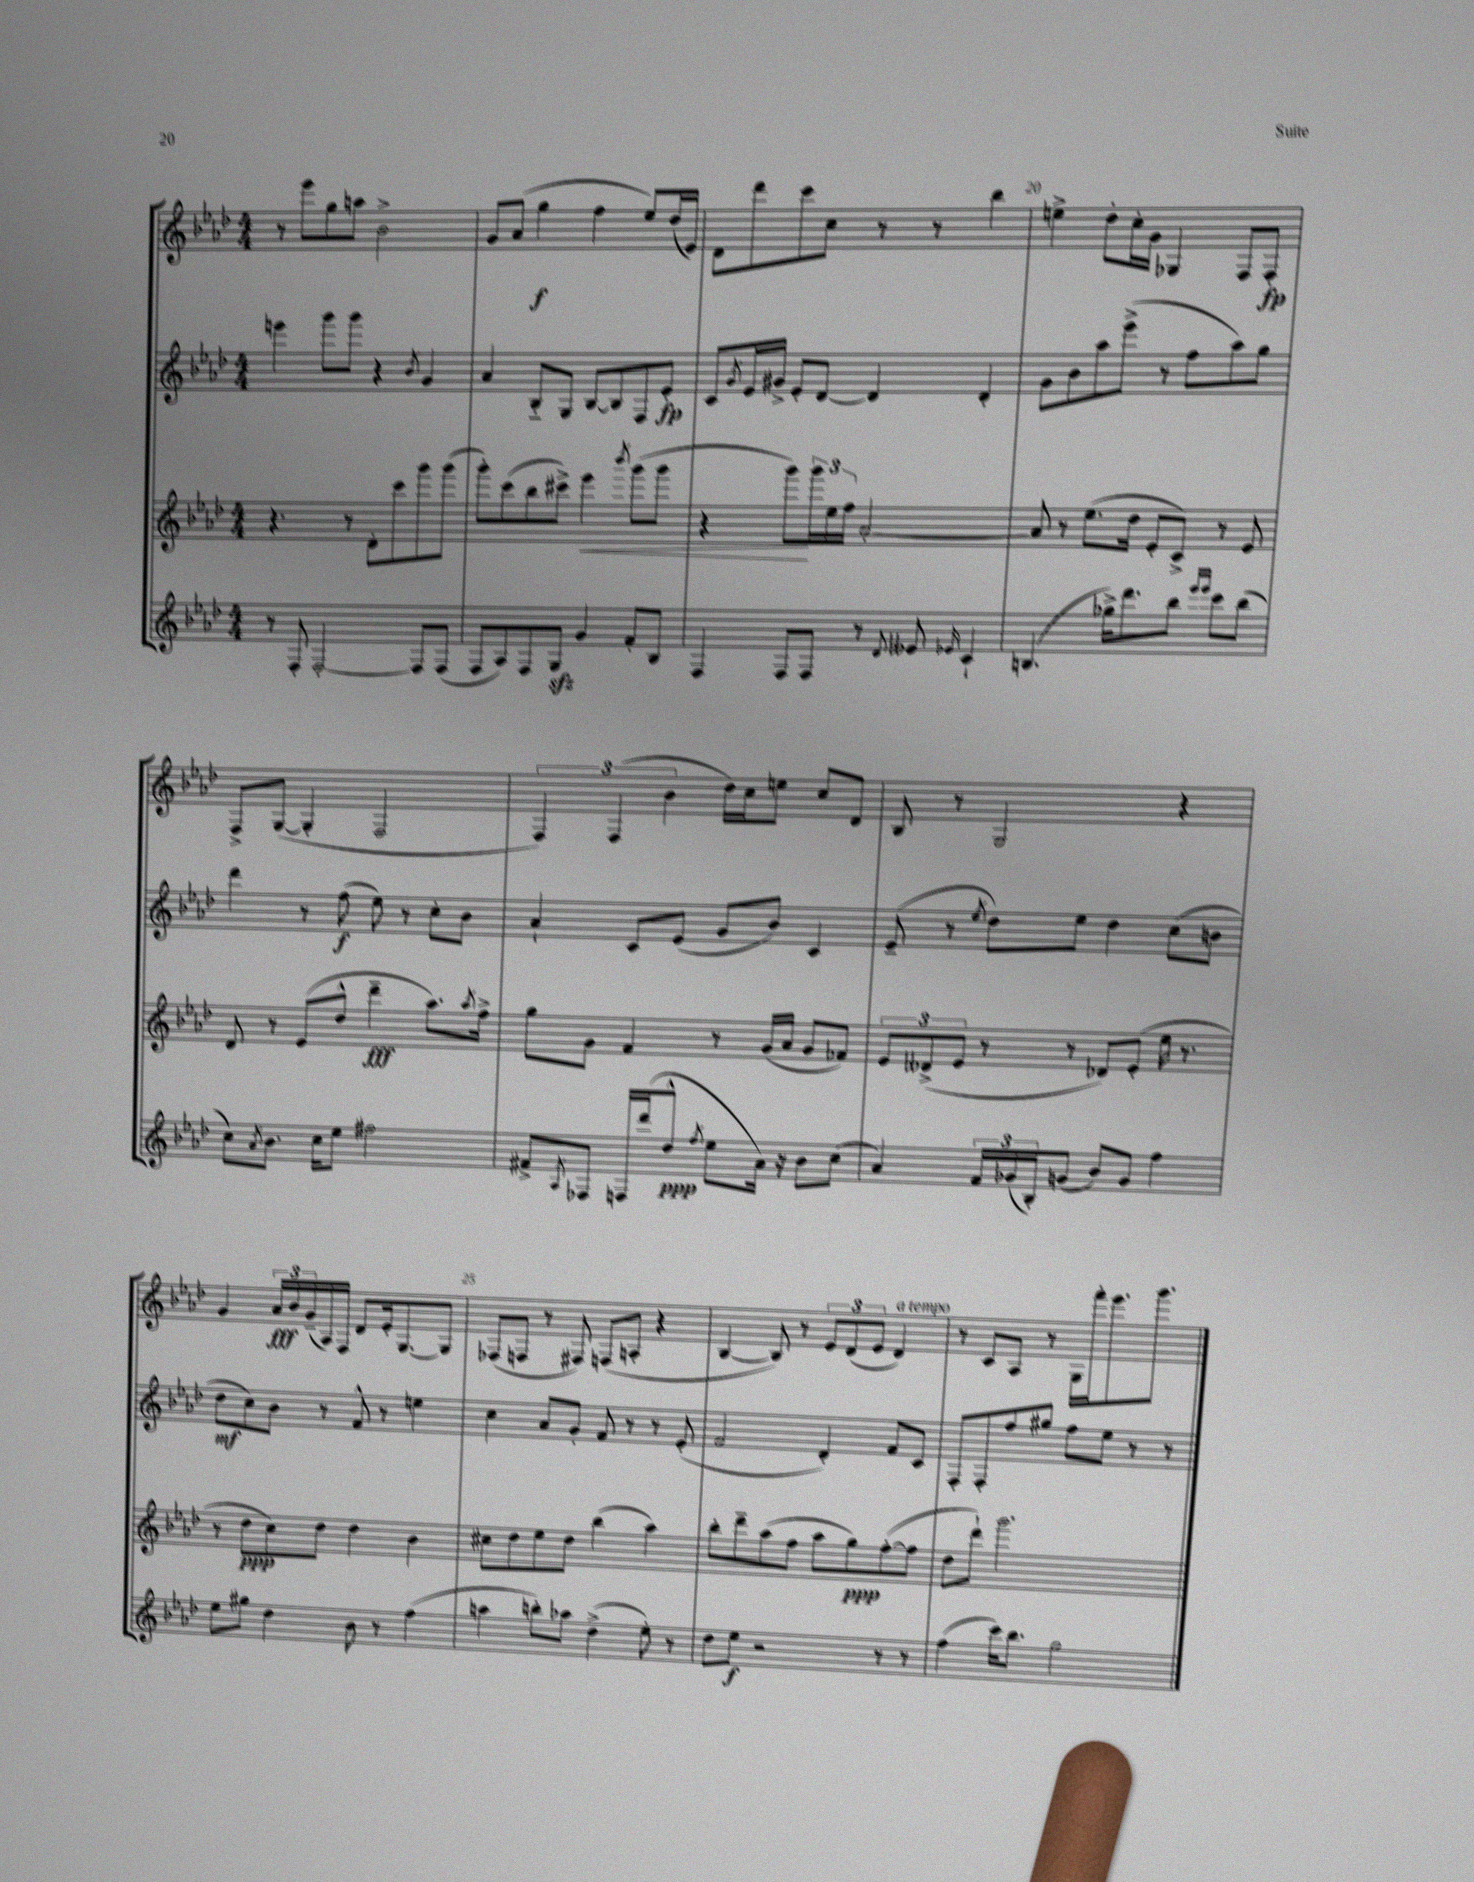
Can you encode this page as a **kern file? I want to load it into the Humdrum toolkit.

**kern	**dynam	**kern	**dynam	**kern	**dynam	**kern	**dynam
*part4	*part4	*part3	*part3	*part2	*part2	*part1	*part1
*staff4	*staff4	*staff3	*staff3	*staff2	*staff2	*staff1	*staff1
*clefG2	*	*clefG2	*	*clefG2	*	*clefG2	*
*k[b-e-a-d-]	*	*k[b-e-a-d-]	*	*k[b-e-a-d-]	*	*k[b-e-a-d-]	*
*M4/4	*	*M4/4	*	*M4/4	*	*M4/4	*
=17	=17	=17	=17	=17	=17	=17	=17
8r	.	4.r	.	4eeen\	.	8r	.
8F'/	.	.	.	.	.	8eee-\L	.
[2F'/	.	.	.	8ggg\L	.	8gg\	.
.	.	8r	.	8ggg\J	.	8aan\J	.
.	.	8d-'\L	.	4r	.	2b-^\	.
.	.	8ccc\	.	.	.	.	.
.	.	.	.	8qb-/	.	.	.
8F/L]	.	8ggg\	.	4g/	.	.	.
(8F/J	.	(8ggg\J	.	.	.	.	.
=18	=18	=18	=18	=18	=18	=18	=18
8F/L	.	8ggg'\L)	.	4a-/	.	8g/L	.
8A-/)	.	(8ccc\	.	.	.	(8a-/J	.
8F/	.	8bb-\	.	8B-/L	.	4gg\	f
8Gzz/J	.	8ccc#X^\J)	.	8G/J	.	.	.
!	!	!	!LO:HP:b	!	!	!	!
4g/	.	4eee-\	<	[8B-/L	.	4ff\	.
.	.	.	.	8B-/]	.	.	.
.	.	8qbbb-/	.	.	.	.	.
8f'/L	.	(8ggg\L	.	8F/	.	8ee-/L)	.
8B-/J	.	8ggg\J	.	8e-'/J	fp	(16dd-/L	.
.	.	.	.	.	.	16e-/JJ)	.
=19	=19	=19	=19	=19	=19	=19	=19
4F/	.	4r	.	8c/L	.	8d-\L	.
.	.	.	.	8qg/	.	.	.
.	.	.	.	16e-/L	.	8ddd-\	.
.	.	.	.	16g#X^/JJ	.	.	.
8F/L	.	8ggg\L)	.	8e-'/L	.	8ccc\	.
8F/J	.	24ggg\L	[	[8d-/J	.	8cc\J	.
.	.	24ee-\	.	.	.	.	.
.	.	24ff\JJ	.	.	.	.	.
8r	.	[2a-'/	.	4d-/]	.	8r	.
8qqd-/	.	.	.	.	.	.	.
8e--X/	.	.	.	.	.	8r	.
16qqe-X/	.	.	.	.	.	.	.
4c`/	.	.	.	4d-'/	.	4bb-\	.
=20	=20	=20	=20	=20	=20	=20	=20
(4.Bn/	.	8a-/]	.	8g\L	.	4een^\	.
.	.	8r	.	8b-\	.	.	.
.	.	(8.ee-\L	.	8aa-\	.	8dd-'\L	.
16gg-X^\KL)	.	.	.	(8eee-^\J	.	16cc'\L	.
8.ddd-\	.	16dd-\Jk	.	.	.	16g\JJ	.
.	.	8e-'/L	.	8r	.	4G-X/	.
8bb-\J	.	8c^/J)	.	8ff\L	.	.	.
16qqeee-/LL	.	.	.	.	.	.	.
16qqeee-/JJ	.	.	.	.	.	.	.
8ccc\L	.	8r	.	8aa-\)	.	8F/L	.
(8bb-\J	.	8e-/	.	8gg\J	.	8F'/J	fp
!!LO:LB:g=z
=21	=21	=21	=21	=21	=21	=21	=21
8cc\L)	.	8d-/	.	4ddd-\	.	8F^/L	.
8qa-/	.	.	.	.	.	.	.
8.b-\J	.	8r	.	.	.	([8G/J	.
.	.	(8e-/L	.	8r	.	4G'/]	.
16cc\KL	.	.	.	.	.	.	.
8ee-\J	.	8dd-^^/J	.	(8ff\	f	.	.
2ff#X\	.	4ddd-~\	fff	8ee-\)	.	2F/	.
.	.	.	.	8r	.	.	.
.	.	8.aa-\L)	.	8cc'\L	.	.	.
.	.	.	.	8b-\J	.	.	.
.	.	8qaa-/	.	.	.	.	.
.	.	16ff^\Jk	.	.	.	.	.
=22	=22	=22	=22	=22	=22	=22	=22
8f#X^/L	.	8gg\L	.	4a-`/	.	6F/)	.
8qA-/	.	.	.	.	.	.	.
8F-X/J	.	8g\J	.	.	.	.	.
.	.	.	.	.	.	(6F/	.
16Fn/LL	.	4f/	.	8c/L	.	.	.
(16ddd-/J	.	.	.	.	.	.	.
.	.	.	.	.	.	6b-\	.
8dd-^^/J	ppp	.	.	(8e-/J	.	.	.
8qff/	.	.	.	.	.	.	.
8ee-\L	.	8r	.	8g/L	.	16dd-\LL)	.
.	.	.	.	.	.	16cc\J	.
16a-\Jk)	.	(16g/LL	.	8b-/J)	.	8een\J	.
16r	.	16a-/JJ	.	.	.	.	.
8b-\L	.	8g/L	.	4c/	.	8cc/L	.
(8cc\J	.	8f-X/J)	.	.	.	8d-/J	.
=23	=23	=23	=23	=23	=23	=23	=23
4a-/)	.	12e-/L	.	(8e-~/	.	8B-/	.
.	.	(12d--X^/	.	.	.	.	.
.	.	.	.	8r	.	8r	.
.	.	12e-/J	.	.	.	.	.
.	.	.	.	8qee-/	.	.	.
24f/LL	.	8r	.	8dd-\L)	.	2G/	.
(24g-X/	.	.	.	.	.	.	.
24B-'/J)	.	.	.	.	.	.	.
(8gn/J	.	8r	.	8ee-\J	.	.	.
8b-/L)	.	8d-X/L)	.	4dd-\	.	.	.
8g/J	.	(8e-'/J	.	.	.	.	.
4ff\	.	16ee-\	.	(8cc\L	.	4r	.
.	.	8.r	.	.	.	.	.
.	.	.	.	8bn\J	.	.	.
!!LO:LB:g=z
=24	=24	=24	=24	=24	=24	=24	=24
8ee-\L	.	8r	.	8dd-\L	mf	4g/	.
8gg#X\J	.	8dd-\L	ppp	8cc\)	.	.	.
4dd-\	.	8cc\)	.	8b-\J	.	24a-/LL	fff
.	.	.	.	.	.	24b-/	.
.	.	.	.	.	.	(24g~/	.
.	.	8dd-\J	.	8r	.	16A-/)	.
.	.	.	.	.	.	16F/JJ	.
8b-\	.	4dd-\	.	8f^^/	.	8d-/L	.
8r	.	.	.	8r	.	16e-'/k	.
.	.	.	.	.	.	[8.G/	.
(4ff\	.	4b-\	.	4een\	.	.	.
.	.	.	.	.	.	8G/J]	.
=25	=25	=25	=25	=25	=25	=25	=25
4aan\	.	8cc#X\L	.	4cc\	.	(8F-X/L	.
.	.	8dd-\	.	.	.	8Fn/J	.
8bbn'\L)	.	8ee-\	.	8a-/L	.	8r	.
8aa-X\J	.	8dd-\J	.	8g'/J	.	8F#X/)	.
(4dd-^\	.	(4bb-\	.	8f/	.	(8Fn/L	.
.	.	.	.	8r	.	8An'/J	.
8ee-'\)	.	4aa-\)	.	8r	.	4r	.
8r	.	.	.	(8e-'/	.	.	.
=26	=26	=26	=26	=26	=26	=26	=26
8dd-\L	.	8bb-'\L	.	2f/	.	[4B-/	.
8ee-\J	f	8ddd-~\	.	.	.	.	.
2r	.	(8aa-\	.	.	.	8B-/])	.
.	.	8ff\J	.	.	.	8r	.
.	.	8aa-\L	.	4d-'/)	.	12e-/L	.
.	.	.	.	.	.	(12d-/	.
.	.	8gg\)	ppp	.	.	.	.
.	.	.	.	.	.	12e-/J	.
!	!	!	!	!	!	!LO:TX:a:i:t=a tempo	!
8r	.	([8ff'\	.	8f/L	.	4d-/)	.
8r	.	8ff\J]	.	8c/J	.	.	.
=27	=27	=27	=27	=27	=27	=27	=27
(4ff\	.	8dd-\L	.	8F'/L	.	8r	.
.	.	8ddd-`\J)	.	8F'/	.	8c/L	.
16ccc\KL)	.	2.ggg\	.	8ff/	.	8A-/J	.
8.bb-\J	.	.	.	.	.	.	.
.	.	.	.	8gg#X/J	.	8r	.
2gg\	.	.	.	8ff\L	.	16G\LL	.
.	.	.	.	.	.	16fff'\J	.
.	.	.	.	8ee-\J	.	8.eee-\	.
.	.	.	.	8r	.	.	.
.	.	.	.	.	.	8.ggg\J	.
.	.	.	.	8r	.	.	.
==	==	==	==	==	==	==	==
*-	*-	*-	*-	*-	*-	*-	*-
